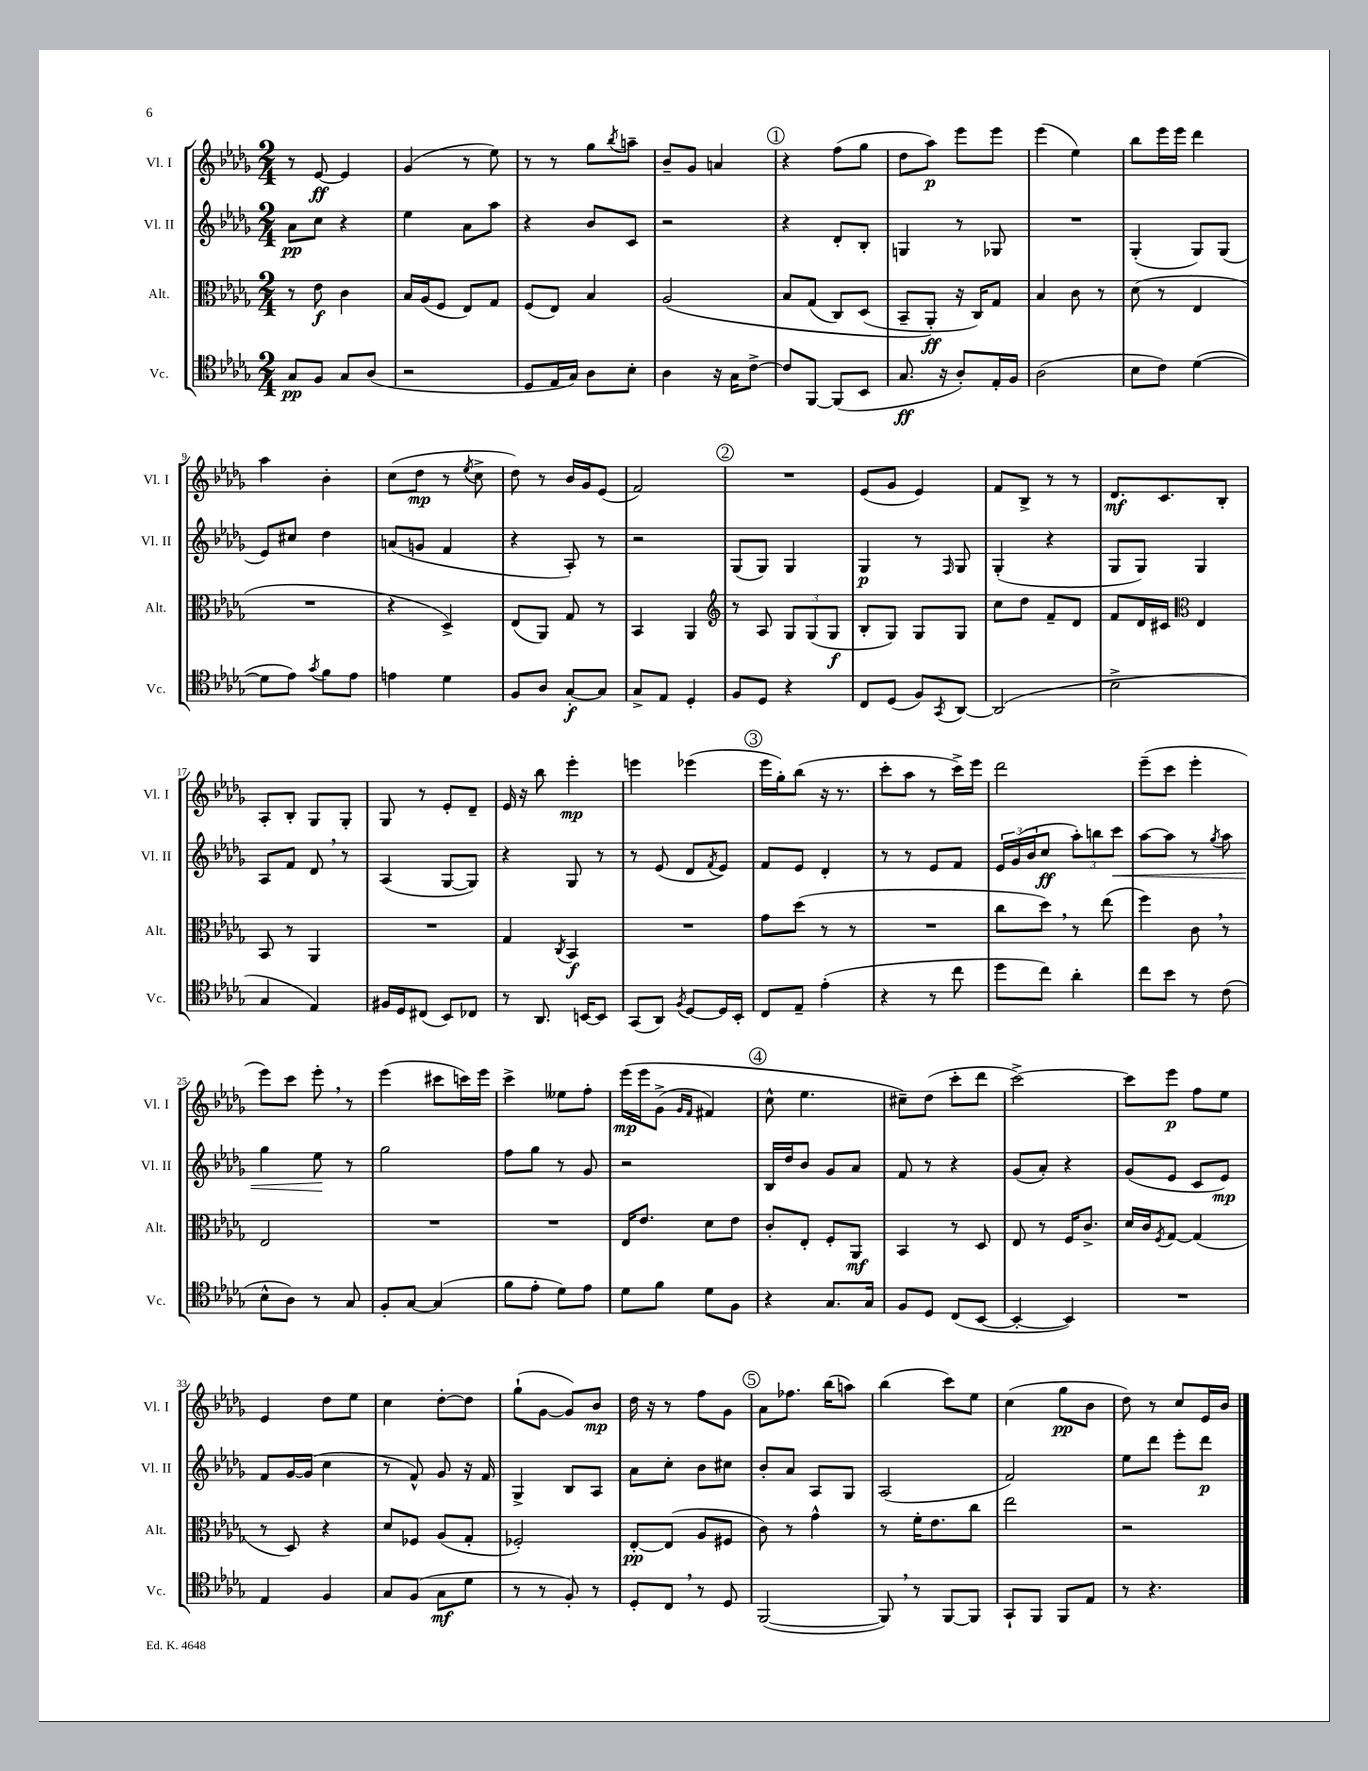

**kern	**kern	**kern	**kern
*staff4	*staff3	*staff2	*staff1
*clefC4	*clefC3	*clefG2	*clefG2
*k[b-e-a-d-g-]	*k[b-e-a-d-g-]	*k[b-e-a-d-g-]	*k[b-e-a-d-g-]
*M2/4	*M2/4	*M2/4	*M2/4
8G-/L	8r	8a-\L	8r
8F/J	8e-\	8cc\J	[8e-/
8G-/L	4c\	4r	4e-/]
(8A-/J	.	.	.
=	=	=	=
2r	16B-/LL	4ee-\	(4g-/
.	(16A-/J	.	.
.	8F/J	.	.
.	8E-/L)	8a-\L	8r
.	8G-/J	8aa-\J	8ee-\)
=	=	=	=
8D-/L	(8F/L	4r	8r
16E-/L	8E-/J)	.	8r
16G-/JJ)	.	.	.
8A-\L	4B-/	8b-/L	8gg-\L
.	.	.	8qbb-/
8B-'\J	.	8c/J	8aa~\J
=	=	=	=
4A-\	&(2A-/	2r	8b-~/L
.	.	.	8g-/J
16r	.	.	4a/
16G-\LK	.	.	.
[8c^\J	.	.	.
=	=	=	=
8c/]L	8B-/L	4r	4r
[8FF/J	(8G-/J	.	.
(8FF/]L	8C/L)	8d-'/L	(8ff\L
8BB-/J	(8D-/J	8B-'/J	8gg-\J
=	=	=	=
8.G-/	8BB-~/L	4G/	8dd-\L
.	8AA-'/J&)	.	8aa-\J)
16r	.	.	.
8A-'/L)	16r	8r	8eee-\L
.	16C/LK)	.	.
16E-'/L	8G-/J	8G-/	8eee-\J
16F/JJ	.	.	.
=	=	=	=
(2A-\	4B-/	2r	(4eee-\
.	8c\	.	4ee-\)
.	8r	.	.
=	=	=	=
8B-\L	(8d-\	(4G-'/	8bb-\L
8c\J)	8r	.	16eee-\L
.	.	.	16eee-\JJ
([4d-\	4E-/	8G-/L)	4ddd-\
.	.	(8G-/J	.
=	=	=	=
8d-\]L	2r	8e-/L)	4aa-\
8e-\J)	.	8cc#/J	.
8qg-/	.	.	.
8f\L	.	4dd-\	4b-'\
8e-\J	.	.	.
=	=	=	=
4e\	4r	(8a/L	(8cc\L
.	.	8g/J	8dd-\J
4d-\	4D-^/)	4f/	8r
.	.	.	8qee-/
.	.	.	8cc^\
=	=	=	=
8F/L	(8E-/L	4r	8dd-\)
8A-/J	8AA-/J)	.	8r
[8G-'/L	8G-/	8A-'/)	16b-/LL
.	.	.	16g-/J
8G-/]J	8r	8r	(8e-/J
=	=	=	=
8G-^/L	4BB-/	2r	2f/)
8E-/J	.	.	.
4D-'/	4AA-/	.	.
=	=	=	=
*	*clefG2	*	*
8F/L	8r	(8G-/L	2r
8D-/J	8A-/	8G-/J)	.
4r	12G-/L	4G-/	.
.	(12G-/	.	.
.	12G-/J	.	.
=	=	=	=
8C/L	8B-'/L	4G-/	(8e-/L
(8D-/J	8G-/J)	.	8g-/J
8F/L)	8G-/L	8r	4e-/)
8qGG-/	.	16qqF/	.
[8AA-/J	8G-/J	8G-/	.
=	=	=	=
(2AA-/]	8cc\L	(4G-'/	8f/L
.	8dd-\J	.	8B-^/J
.	8f~/L	4r	8r
.	8d-/J	.	8r
=	=	=	=
2B-^\	8f/L	8G-/L	8.d-/L
.	16d-/L	8G-/J)	.
.	16c#/JJ	.	8.c/
*	*clefC3	*	*
.	4E-/	4G-/	.
.	.	.	8B-'/J
=	=	=	=
4G-/	8BB-/	8A-/L	8A-'/L
.	8r	8f/J	8B-'/J
4E-/)	4AA-/	8d-/	8G-/L
.	.	8r	8G-'/J
=	=	=	=
16F#/LL	2r	(4A-/	8G-/
16D-/J	.	.	.
(8C#/J	.	.	8r
8BB-/L)	.	[8G-/L	8e-'/L
8C-/J	.	8G-/]J)	8d-~/J
=	=	=	=
8r	4G-/	4r	16e-/
.	.	.	16r
8.AA-/	.	.	8bb-\
.	8qC/	.	.
.	4BB-/	8G-/	4eee-'\
[16BB/LK	.	.	.
8BB/]J	.	8r	.
=	=	=	=
(8GG-/L	2r	8r	4eee\
8AA-/J)	.	(8e-/	.
8qF/	.	.	.
[8D-/L	.	8d-/L	(4eee-\
.	.	8qf/	.
16D-/]L	.	8e-/J)	.
16BB-'/JJ	.	.	.
=	=	=	=
8C/L	8g-\L	8f/L	16eee-\LL
.	.	.	16gg-'\J)
8E-~/J	(8dd-\J	8e-/J	(8bb-\J
(4e-'\	8r	4d-'/	16r
.	.	.	8.r
.	8r	.	.
=	=	=	=
4r	2r	8r	8ccc'\L
.	.	8r	8aa-\J
8r	.	8e-/L	8r
8cc\	.	8f/J	16ccc^\LL)
.	.	.	16eee-\JJ
=	=	=	=
8dd-\L	8cc\L	24e-/LL	2ddd-\
.	.	(24g-/	.
.	.	24b-/J	.
8cc\J)	8dd-\J)	8cc/J	.
4a-'\	8r	12aa-'\L)	.
.	.	12bb\	.
.	(8ee-\	.	.
.	.	12ccc\J	.
=	=	=	=
8cc\L	4ff\)	[8aa-\L	(8eee-~\L
8b-\J	.	8aa-\]J	8ccc\J
8r	8c\	8r	4eee-'\
.	.	8qgg-/	.
(8c\	8r	8aa-\	.
=	=	=	=
8B-^^\L	2E-/	4gg-\	8eee-\L)
8A-\J)	.	.	8ccc\J
8r	.	8ee-\	8eee-'\
8G-/	.	8r	8r
=	=	=	=
8F'/L	2r	2gg-\	(4eee-\
[8G-/J	.	.	.
(4G-/]	.	.	8ccc#\L
.	.	.	16ccc\L)
.	.	.	16eee-\JJ
=	=	=	=
8f\L	2r	8ff\L	4ccc^\
8e-'\J	.	8gg-\J	.
8d-\L)	.	8r	8ee--\L
8e-\J	.	8g-/	8ff'\J
=	=	=	=
8d-\L	16E-/LK	2r	&(16eee-\LL
.	8.e-/J	.	16eee-\J
8f\J	.	.	(8g-^\J
.	.	.	16qqg-/LL
.	.	.	16qqf/JJ
8d-\L	8d-\L	.	4f#/)
8F\J	8e-\J	.	.
=	=	=	=
4r	8c'/L	16B-/LL	8cc^^\
.	.	16dd-/J	.
.	8E-'/J	8b-/J	4.ee-\
8.G-/L	8F'/L	8g-/L	.
.	8AA-/J	8a-/J	.
16G-/Jk	.	.	.
=	=	=	=
8F/L	4BB-/	8f/	8cc#~\L&)
8D-/J	.	8r	(8dd-\J
(8C/L	8r	4r	8ccc'\L
[8BB-/J	8D-/	.	8ddd-\J
=	=	=	=
4BB-'/_	8E-/	(8g-/L	[2ccc^\)
.	8r	8a-'/J)	.
4BB-/])	16F/LK	4r	.
.	8.c^/J	.	.
=	=	=	=
2r	16d-/LL	(8g-/L	8ccc\]L
.	16c/J	.	.
.	8qF/	.	.
.	[8G-/J	8e-/J	8eee-\J
.	(4G-/]	8c/L	8ff\L
.	.	8e-/J)	8ee-\J
=	=	=	=
4E-/	8r	8f/L	4e-/
.	8D-/)	[16g-/L	.
.	.	(16g-/]JJ	.
4F/	4r	4cc\	8dd-\L
.	.	.	8ee-\J
=	=	=	=
8G-/L	8d-/L	8r	4cc\
(8F/J	8F-/J	8f^^/)	.
8G-\L	(8A-/L	8g-/	[8dd-'\L
8d-\J	8G-'/J	16r	8dd-\]J
.	.	16f/	.
=	=	=	=
8r	2F-'/)	4G-^/	(8gg-`\L
8r	.	.	[8g-\J
8F'/)	.	8B-/L	8g-/]L)
8r	.	8A-/J	8b-/J
=	=	=	=
8D-'/L	[8E-'/L	8a-\L	16dd-\
.	.	.	16r
8C/J	(8E-/]J	8cc'\J	8r
8r	8A-/L	8b-\L	8ff\L
8D-/	8F#/J	8cc#\J	8g-\J
=	=	=	=
([2FF/	8c\)	8b-'/L	8a-\L
.	8r	8a-/J	8.ff-\J
.	4g-^^\	8A-/L	.
.	.	.	(16bb-\LK
.	.	8G-/J	8aa\J)
=	=	=	=
8FF/])	8r	(2A-/	(4bb-\
8r	16f'\LK	.	.
.	8.e-\	.	.
[8FF/L	.	.	8ccc\L)
8FF/]J	8cc\J	.	8ee-\J
=	=	=	=
8GG-`/L	2ee-\	2f/)	(4cc\
8FF/J	.	.	.
8FF/L	.	.	8gg-\L
8E-/J	.	.	8b-\J
=	=	=	=
8r	2r	8ee-\L	8dd-\)
4.r	.	8ddd-\J	8r
.	.	8eee-'\L	8cc/L
.	.	8ddd-\J	16e-/L
.	.	.	16b-/JJ
==	==	==	==
*-	*-	*-	*-
